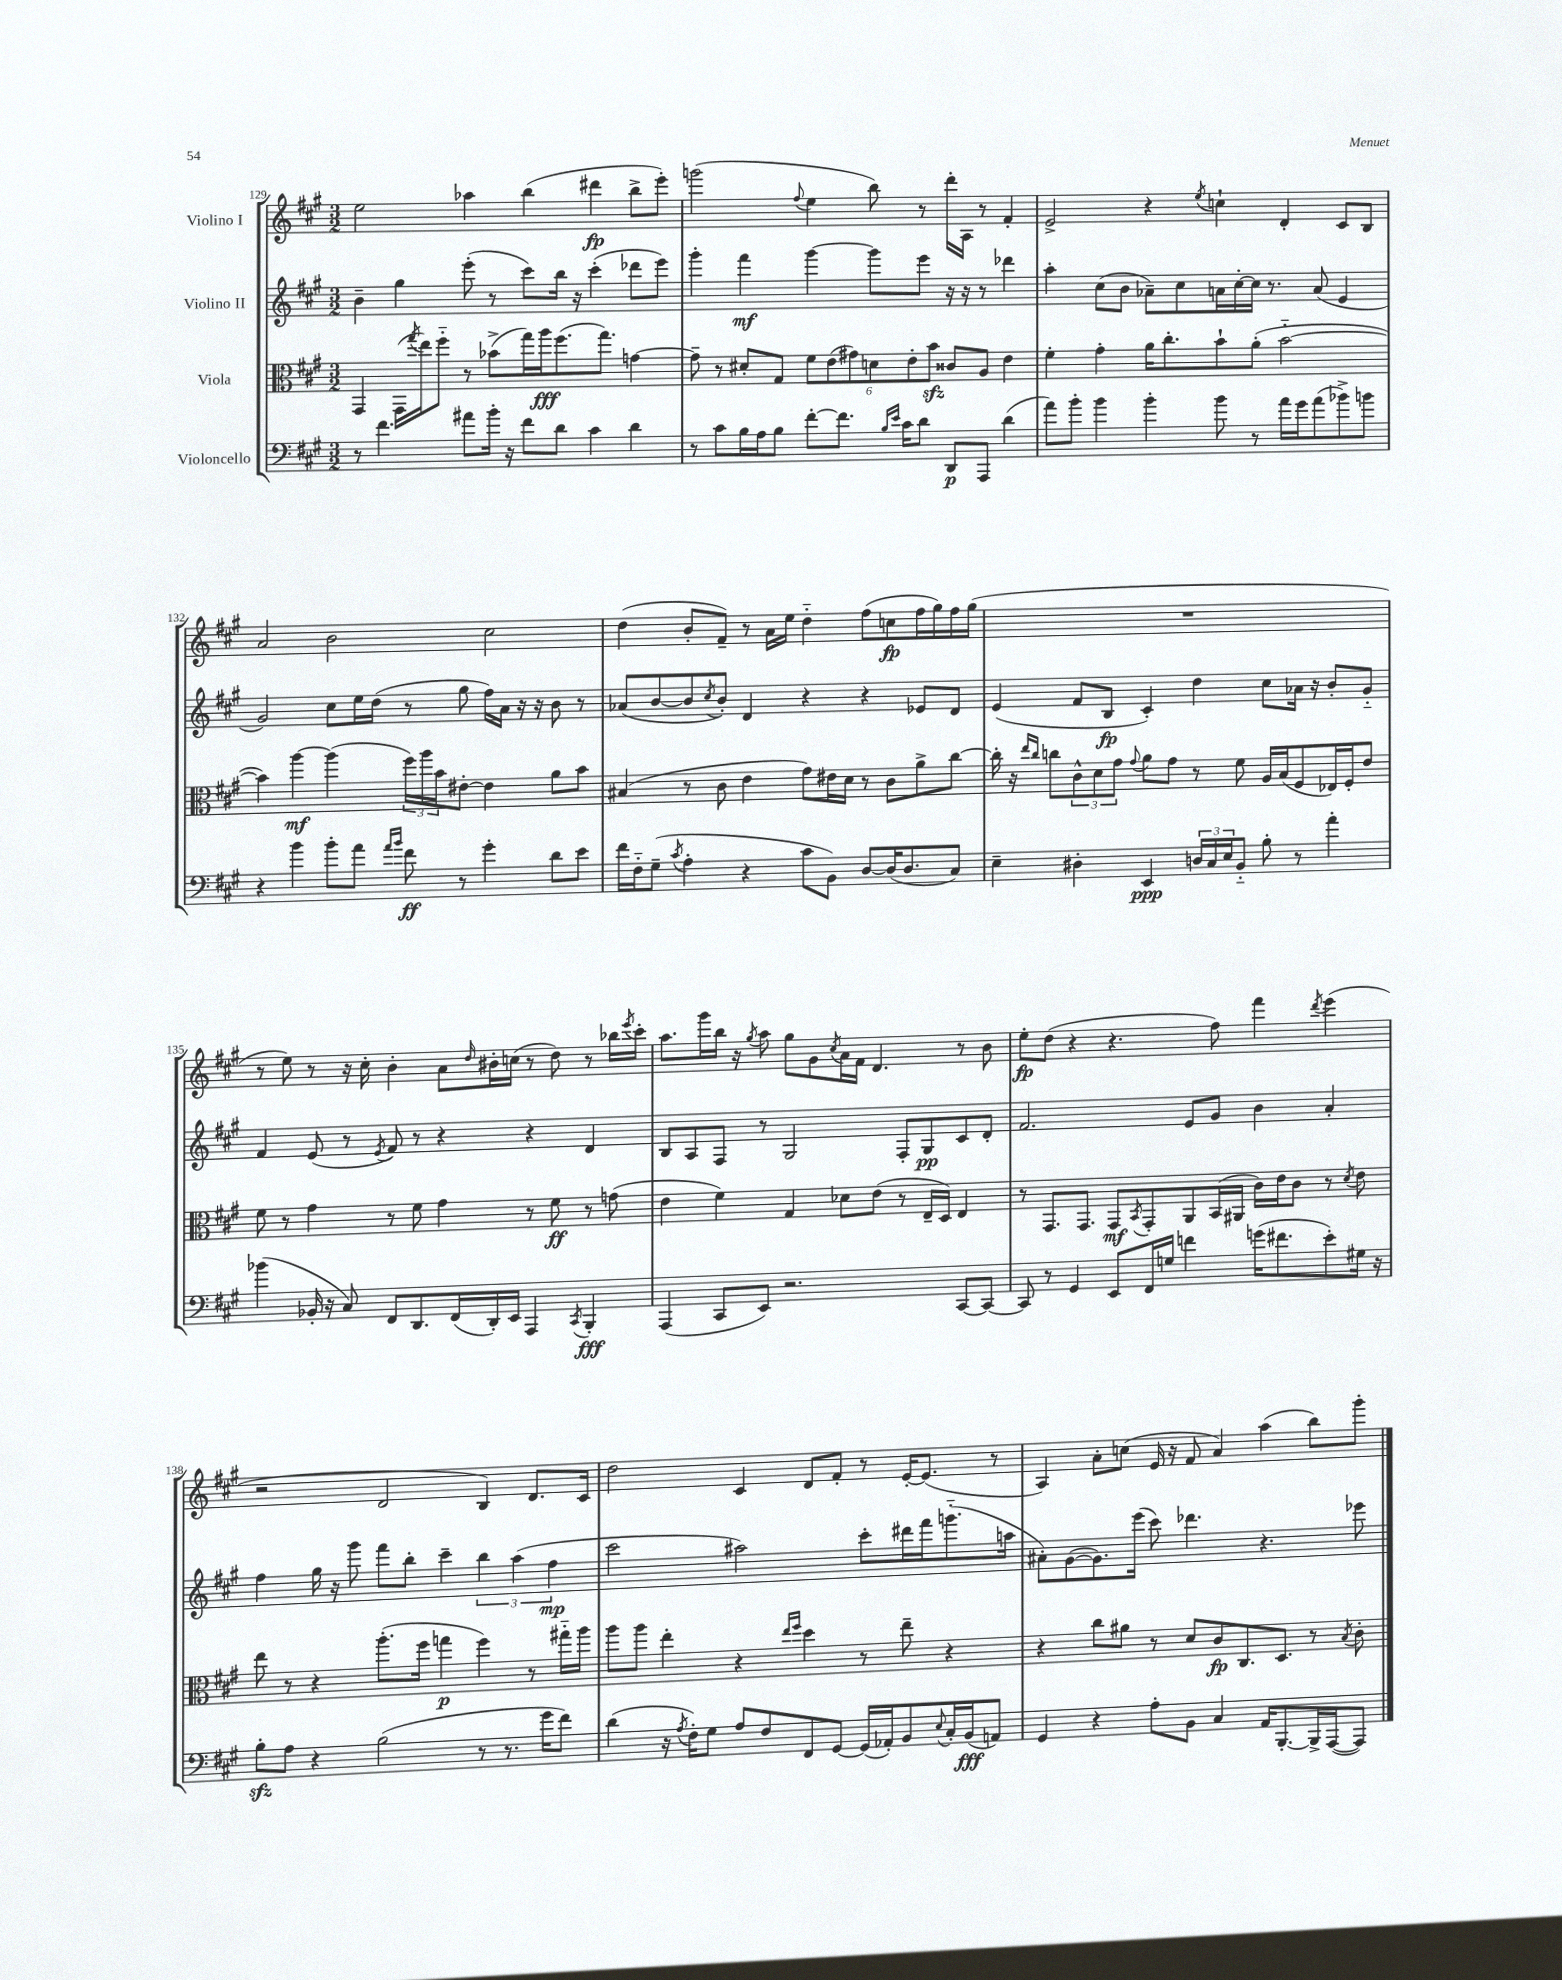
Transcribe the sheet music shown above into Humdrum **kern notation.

**kern	**kern	**kern	**kern
*staff4	*staff3	*staff2	*staff1
*clefF4	*clefC3	*clefG2	*clefG2
*k[f#c#g#]	*k[f#c#g#]	*k[f#c#g#]	*k[f#c#g#]
*M3/2	*M3/2	*M3/2	*M3/2
8r	4GG#/	4b~\	2ee\
4.f#\	.	.	.
.	(16GG#\LL	4gg#\	.
.	8qgg#/	.	.
.	16ee\J)	.	.
.	8ff#'~\J	.	.
8a#\L	8r	(8eee'\	4aa-\
16b'\Jk	(8b-^\L	8r	.
16r	.	.	.
8f#\L	16gg#\L)	8ccc#\L)	(4bb\
.	16aa\J	.	.
8d\J	(8.ff#\	16bb\Jk	.
.	.	16r	.
4c#\	.	(4ccc#'\	4ddd#\
.	8.gg#\J)	.	.
4d\	[4g\	8ddd-\L	8bb^\L
.	.	8eee\J)	8eee'\J)
=	=	=	=
8r	8g~\]	4ggg#'\	(2ggg\
8c#\L	8r	.	.
16B\L	8d#'/L	4fff#\	.
16A\J	.	.	.
8B\J	8G#/J	.	.
.	.	.	8qqff#/
[8f#'\L	12f#\L	[4ggg#\	4ee\
.	(12e\	.	.
8.f#\]J	.	.	.
.	12g#\)	.	.
.	12d\	8ggg#\]L	8bb\)
16qqB/LL	.	.	.
16qqe/JJ	.	.	.
16c#\LK	.	.	.
.	12e'\	.	.
8d\J	.	8eee\J	8r
.	12b\J	.	.
8DD/L	8c##/L	16r	16ddd'\LL
.	.	16r	16A\JJ
8AAA/J	8A/J	8r	8r
(4d\	4e\	4ddd-\	4f#'/
=	=	=	=
8a\L)	4f#'\	4aa'\	2e^/
8b'\J	.	.	.
4b\	4g#'\	(8cc#\L	.
.	.	8b\J	.
4b'\	16a\LK	8a-~\L)	4r
.	8.cc#'\	.	.
.	.	8cc#\	.
.	.	.	8qee/
8b\	8b`\	16a\L	4cc`\
.	.	[16cc#'\	.
8r	(8a'\J	16cc#\]JJ	.
.	.	8.r	.
16a\LL	[2b'~\	.	4d'/
16g#\J	.	.	.
(8a\	.	(8a/	.
8b-^\)	.	4e/	8c#/L
8b\J	.	.	8B/J
=	=	=	=
4r	4b\])	2g#/)	2a/
4b\	[4aa\	.	.
8b'\L	(4aa\]	8cc#\L	2b\
8a\J	.	16ee\L	.
.	.	(16dd\JJ	.
16qqa/LL	.	.	.
16qqb/JJ	.	.	.
8f#\	24ff#\LL)	8r	.
.	24aa\	.	.
.	24b\J	.	.
8r	[8e#'\J	8gg#\	.
4g#'\	4e#\]	16ff#\LL)	2cc#\
.	.	16a\JJ	.
.	.	16r	.
.	.	16r	.
8d\L	8a\L	8b\	.
8e\J	8b\J	8r	.
=	=	=	=
16f#\LL	(4B#/	(8a-/L	(4dd\
16F#'~\J	.	.	.
(8G#~\J	.	[8b/	.
8qc#/	.	.	.
4A'\	8r	8b/]	8b'/L
.	.	8qcc#/	.
.	8c#\	8b'/J)	8f#~/J)
4r	4e\	4d/	8r
.	.	.	16a\LL
.	.	.	16ee\JJ
8c#\L	8g#\L)	4r	4dd'~\
8BB\J)	16e#\L	.	.
.	16d\JJ	.	.
[8D/L	8r	4r	(8ff#\L
(16D/]K	8c#\L	.	8cc\
8.D/	.	.	.
.	8a^\	8e-/L	16ff#\L
.	.	.	16gg#\)
8C#/J)	[8cc#\J	8d/J	16ff#\
.	.	.	(16gg#\JJ
=	=	=	=
4E~\	16cc#'\]	(4e/	1.r
.	16r	.	.
.	16qqee/LL	.	.
.	16qqcc#/JJ	.	.
.	8cc\L	.	.
4D#'\	12c#^^\	8f#/L	.
.	12d\	.	.
.	.	8B/J	.
.	12g#\J	.	.
.	8qqg#/	.	.
4EE/	8a\L	4c#'/)	.
.	8g#\J	.	.
24D/LL	8r	4dd\	.
24C#/	.	.	.
24E/J	.	.	.
8BB'~/J	8f#\	.	.
8B'\	16A/LL	8cc#\L	.
.	(16B/J	.	.
8r	8F#/	16a-\Jk	.
.	.	16r	.
4a'\	16E-/L)	8b'/L	.
.	16F#'/J	.	.
.	8e/J	8g#'~/J	.
=	=	=	=
(4b-\	8f#\	4f#/	8r
.	8r	.	8ee\)
16BB-'/	4g#\	(8e/	8r
16r	.	.	.
8C#/)	.	8r	16r
.	.	.	16cc#'\
.	.	8qe/	.
8FF#/L	8r	8f#/)	4b'\
8.DD/	8f#\	8r	.
.	4g#\	4r	8a\L
(16FF#/L	.	.	.
.	.	.	16qqdd/
16DD'/)	.	.	16b#'\L
16EE/JJ	.	.	(16cc\JJ
4AAA/	8r	4r	8r
.	8f#\	.	8dd\)
8qCC#/	.	.	.
4BBB'/	8r	4d/	8r
.	(8g\	.	16bb-\LL
.	.	.	8qeee/
.	.	.	16ccc#'\JJ
=	=	=	=
(4AAA/	4e\	8B/L	8.aa\L
.	.	8A/	.
.	.	.	16ggg#\L
8CC#/L	4f#\)	8F#/J	16bb\JJ
.	.	.	16r
.	.	.	8qgg#/
8EE/J)	.	8r	8aa\
2.r	4G#/	2G#/	8gg#\L
.	.	.	8g#\
.	.	.	8qcc#/
.	8d-\L	.	16a\L
.	.	.	16f#\JJ
.	(8e\J	.	4.d/
.	8r	8F#'/L	.
.	16E~/LL	8G#/	.
.	16D/JJ)	.	.
[8CC#/L	4E/	8c#/	8r
8CC#/_J	.	8d'/J	8b\
=	=	=	=
8CC#/]	8r	2.f#/	8ee'\L
8r	8.GG#/L	.	(8dd\J
4GG#/	.	.	4r
.	8.GG#/J	.	.
8EE/L	8GG#/L	.	4.r
.	8qBB/	.	.
16FF#/L	8GG#'/	.	.
16G/JJ	.	.	.
4f\	8AA/	8e/L	.
.	(16BB/L	8g#/J	8ff#\)
.	16AA#/JJ	.	.
(16g\LK	16c#\LL)	4b\	4fff#\
8.f#\	16e\J	.	.
.	8c#\J	.	.
.	.	.	8qddd/
8e'\)	8r	4a'/	(4eee\
.	8qd/	.	.
16G#\Jk	8e\	.	.
16r	.	.	.
=	=	=	=
8B'\L	8ee\	4ff#\	2r
8A\J	8r	.	.
4r	4r	16gg#\	.
.	.	16r	.
.	.	8ggg#\	.
(2B\	(8.aa'\L	8fff#\L	2d/
.	.	8bb'\J	.
.	16ff#\Jk	.	.
.	4gg\	4ccc#~\	.
8r	4ff#\)	6bb\	4B/)
8.r	.	.	.
.	.	(6aa\	.
.	8r	.	8.d/L
16g#\LK	.	.	.
.	.	6ff#\	.
8f#\J)	16gg#'~\LL	.	.
.	16aa\JJ	.	16c#/Jk
=	=	=	=
(4d\	8aa\L	2ccc#\	2dd\
.	8aa\J	.	.
16r	4ee'\	.	.
8qA/	.	.	.
16F#'\LK)	.	.	.
8G#\J	.	.	.
8A/L	4r	2aa#\)	4c#/
8F#/	.	.	.
.	16qqee/LL	.	.
.	16qqff#/JJ	.	.
8FF#/	4dd\	.	8d/L
[8GG#/J	.	.	8f#'/J
(16GG#/]LL	8r	8ccc#'\L	8r
16AA-'/J)	.	.	.
8BB/	8ee~\	16ddd#\L	[16e'/LK
.	.	16fff#\J	(8.e/]J
8qqE/	.	.	.
16C#'/L	4r	(8.ggg'~\	.
(16BB/J	.	.	.
8AA/J)	.	.	8r
.	.	16aa\Jk	.
=	=	=	=
4GG#/	4r	8a#'\L)	4A/)
.	.	([8g#\	.
4r	8cc#\L	8.g#\])	8a'\L
.	8a#\J	.	(8cc\J
.	.	(16eee\Jk	.
8A'\L	8r	8ccc#\)	16e/
.	.	.	16r
8BB\J	8d/L	4.ddd-\	8f#/
4C#/	8c#/	.	4a/)
.	8.C#/	.	.
16AA/LK	.	4.r	(4aa\
[8.BBB'/	8.D/J	.	.
16BBB^/]L	8r	.	8bb\L)
([16AAA/J	.	.	.
.	8qB/	.	.
8AAA/]J)	8c#'\	8eee-\	8ggg#'\J
==	==	==	==
*-	*-	*-	*-
